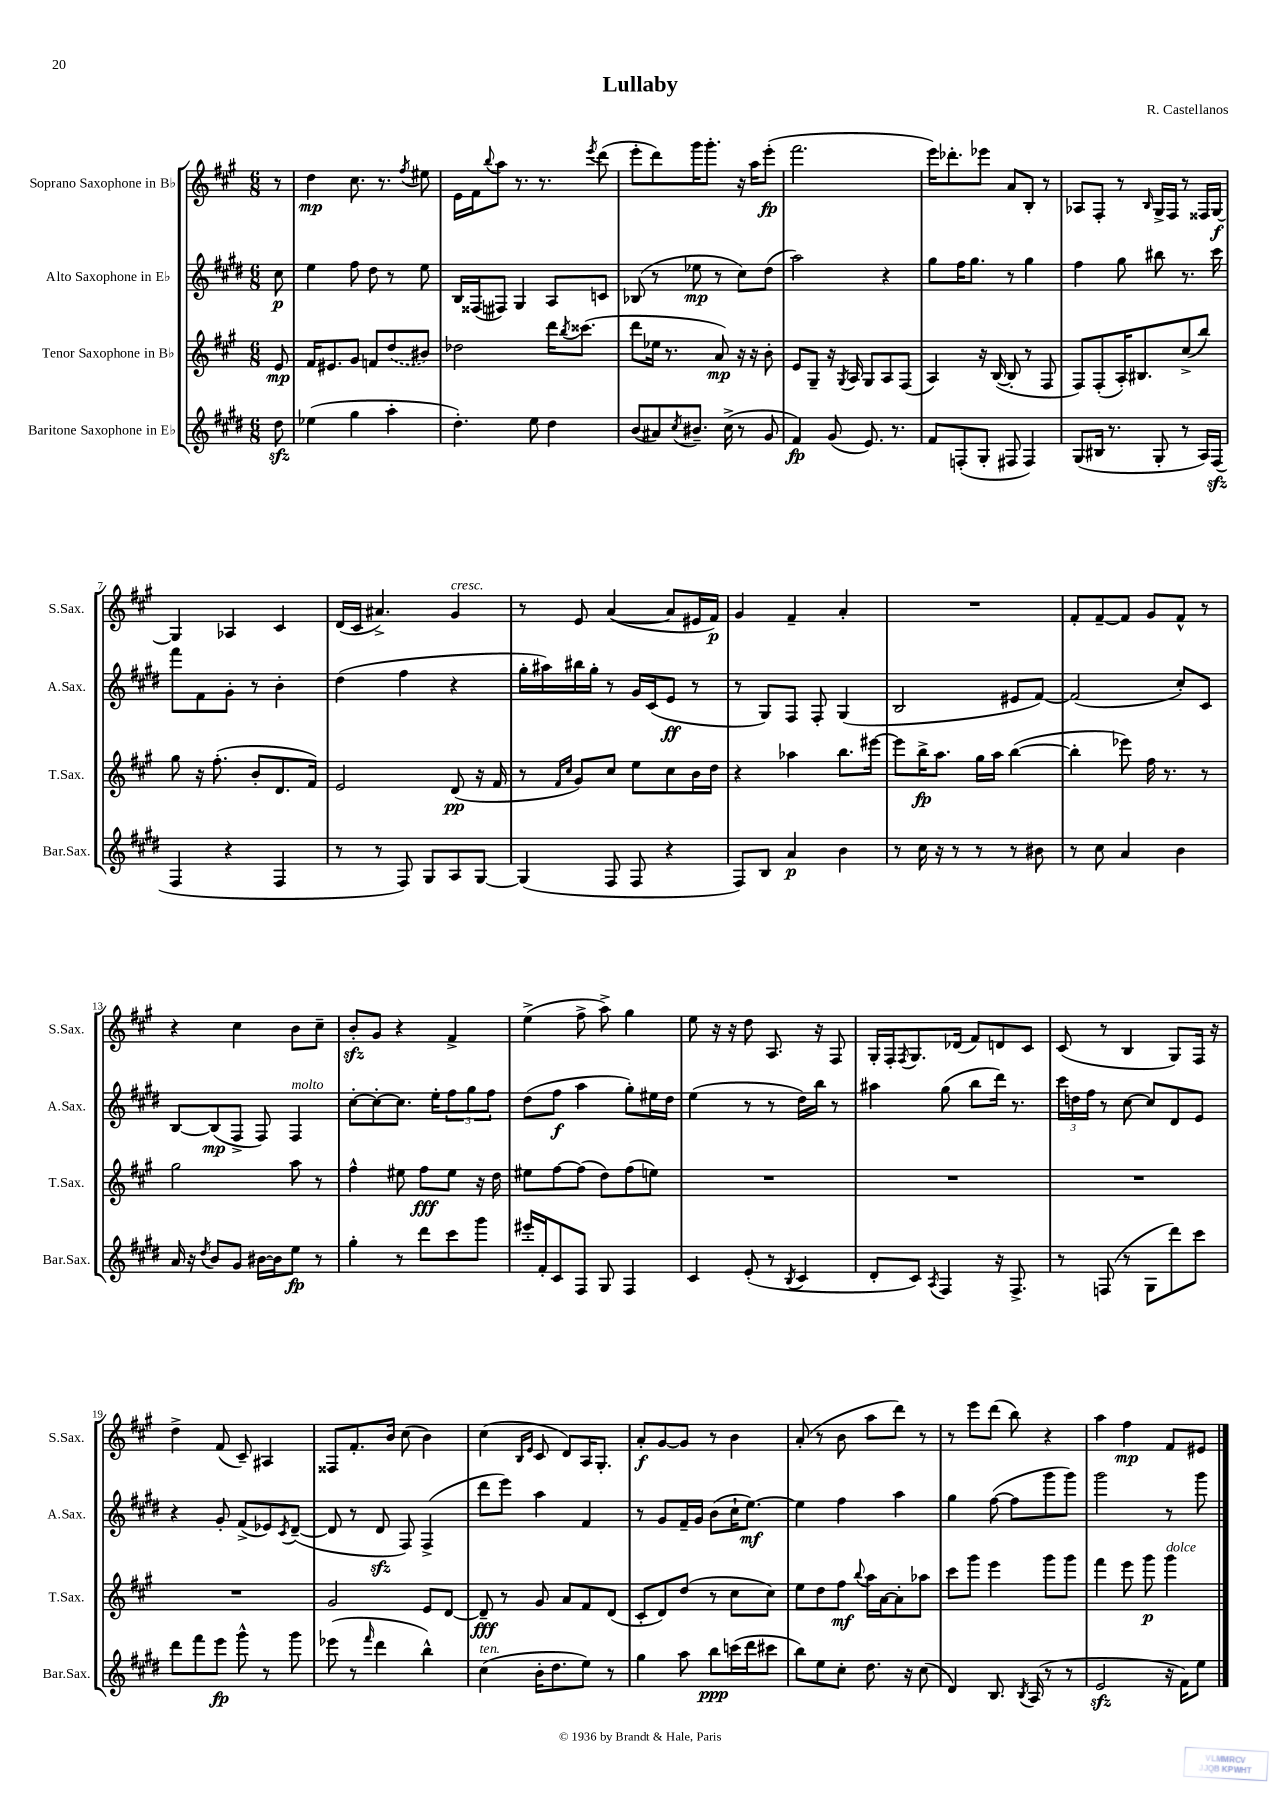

**kern	**dynam	**kern	**dynam	**kern	**dynam	**kern	**dynam
*part4	*part4	*part3	*part3	*part2	*part2	*part1	*part1
*staff4	*staff4	*staff3	*staff3	*staff2	*staff2	*staff1	*staff1
*I"Baritone Saxophone in E♭	*	*I"Tenor Saxophone in B♭	*	*I"Alto Saxophone in E♭	*	*I"Soprano Saxophone in B♭	*
*I'Bar.Sax.	*	*I'T.Sax.	*	*I'A.Sax.	*	*I'S.Sax.	*
*clefG2	*	*clefG2	*	*clefG2	*	*clefG2	*
*k[f#c#g#d#]	*	*k[f#c#g#]	*	*k[f#c#g#d#]	*	*k[f#c#g#]	*
*M6/8	*	*M6/8	*	*M6/8	*	*M6/8	*
=	=	=	=	=	=	=	=
8dd#zz\	.	8e/	mp	8cc#\	p	8r	.
=1	=1	=1	=1	=1	=1	=1	=1
(4ee-X\	.	16f#/KL	.	4ee\	.	4dd\	mp
.	.	8.e#X/	.	.	.	.	.
4gg#\	.	8g#/J	.	8ff#\	.	8.cc#\	.
.	.	8fn/L	.	8dd#\	.	.	.
.	.	.	.	.	.	8.r	.
4aa'\	.	(8dd/	.	8r	.	.	.
.	.	.	.	.	.	8qff#/	.
.	.	8b#X/J)	.	8ee\	.	8ee#X\	.
=2	=2	=2	=2	=2	=2	=2	=2
4.dd#'\)	.	2dd-X\	.	16B/LL	.	16e\LL	.
.	.	.	.	(16F##X/J	.	16f#\J	.
.	.	.	.	.	.	8qqbb/	.
.	.	.	.	8F#X/J)	.	8aa\J	.
.	.	.	.	4G#/	.	8.r	.
8ee\	.	.	.	.	.	.	.
.	.	.	.	.	.	8.r	.
4dd#\	.	16ddd\KL	.	8A/L	.	.	.
.	.	8qbb/	.	.	.	.	.
.	.	(8.ccc##X\J	.	.	.	.	.
.	.	.	.	.	.	8qeee/	.
.	.	.	.	8cn/J	.	(8ddd\	.
=3	=3	=3	=3	=3	=3	=3	=3
(8b/L	.	8ddd\L	.	(8B-X/	.	8eee'\L	.
8a#X/)	.	16ee-X\Jk	.	8r	.	8ddd\)	.
.	.	8.r	.	.	.	.	.
8qcc#/	.	.	.	.	.	.	.
8.b#X~/J	.	.	.	8ee-X\	mp	16ggg#\K	.
.	.	.	.	.	.	8.ggg#'\J	.
.	.	8a/)	mp	8r	.	.	.
(16cc#^\	.	.	.	.	.	.	.
8r	.	16r	.	8cc#\L)	.	16r	.
.	.	16r	.	.	.	16aa\KL	.
8g#/	.	8b'\	.	(8dd#\J	.	(8eee'\J	fp
=4	=4	=4	=4	=4	=4	=4	=4
4f#/)	fp	8e/L	.	2aa\)	.	2.fff#\	.
.	.	8G#~/J	.	.	.	.	.
(8g#/	.	16r	.	.	.	.	.
.	.	8qG#/	.	.	.	.	.
.	.	16A/	.	.	.	.	.
8.e/)	.	8G#/L	.	.	.	.	.
.	.	8A/	.	4r	.	.	.
8.r	.	.	.	.	.	.	.
.	.	(8F#/J	.	.	.	.	.
=5	=5	=5	=5	=5	=5	=5	=5
8f#/L	.	4A/)	.	8gg#\L	.	16eee\KL)	.
.	.	.	.	.	.	8.ddd-X'\	.
(8Fn'/	.	.	.	16ff#\K	.	.	.
.	.	.	.	8.gg#\J	.	.	.
8G#'/J	.	16r	.	.	.	8eee-X\J	.
.	.	([16B/	.	.	.	.	.
8F#X/	.	8B'/]	.	8r	.	8a/L	.
4F#/)	.	8r	.	4gg#\	.	8B'/J	.
.	.	8F#/	.	.	.	8r	.
=6	=6	=6	=6	=6	=6	=6	=6
(8G#/L	.	8F#/L)	.	4ff#\	.	8A-X/L	.
16B#X/Jk	.	(8F#'/	.	.	.	8F#'/J	.
8.r	.	.	.	.	.	.	.
.	.	16A'/K)	.	8gg#\	.	8r	.
.	.	8.B#X/	.	.	.	.	.
.	.	.	.	.	.	16qqB/	.
8G#'/	.	.	.	8bb#X\	.	16G#^/LL	.
.	.	.	.	.	.	16F#/JJ	.
8r	.	(8cc#^/	.	8.r	.	8r	.
16A/LL)	.	8bb/J)	.	.	.	16F##X/LL	.
(16F#zz/JJ	.	.	.	16ccc#\	.	[16G#/JJ	f
!!LO:LB:g=z
=7	=7	=7	=7	=7	=7	=7	=7
4F#/	.	8gg#\	.	8fff#\L	.	4G#/]	.
.	.	16r	.	8f#\	.	.	.
.	.	(8.ff#'\	.	.	.	.	.
4r	.	.	.	8g#'\J	.	4A-X/	.
.	.	8b'/L	.	8r	.	.	.
4F#/	.	8.d/	.	4b'\	.	4c#/	.
.	.	16f#/Jk)	.	.	.	.	.
=8	=8	=8	=8	=8	=8	=8	=8
8r	.	2e/	.	(4dd#\	.	(16d/LL	.
.	.	.	.	.	.	16c#/JJ	.
8r	.	.	.	.	.	4.a#X^/)	.
8F#/)	.	.	.	4ff#\	.	.	.
8G#/L	.	.	.	.	.	.	.
!	!	!	!	!	!	!LO:TX:a:i:t=cresc.	!
8A/	.	(8d/	pp	4r	.	4g#/	.
[8G#/J	.	16r	.	.	.	.	.
.	.	16f#/	.	.	.	.	.
=9	=9	=9	=9	=9	=9	=9	=9
(4G#/]	.	8r	.	16gg#'\LL	.	8r	.
.	.	.	.	16aa#X\)	.	.	.
.	.	16qqf#/LL	.	.	.	.	.
.	.	16qqcc#/JJ	.	.	.	.	.
.	.	8g#/L)	.	16bb#X\	.	8e/	.
.	.	.	.	16gg#'\JJ	.	.	.
8F#/	.	8cc#/J	.	8r	.	([4a/	.
8F#/	.	8ee\L	.	16g#/LL	.	.	.
.	.	.	.	(16c#/J	.	.	.
4r	.	8cc#\	.	8e/J	ff	8a/L]	.
.	.	16b\L	.	8r	.	16e#X/L	.
.	.	16dd\JJ	.	.	.	16f#/JJ)	p
=10	=10	=10	=10	=10	=10	=10	=10
8F#/L)	.	4r	.	8r	.	4g#/	.
8B/J	.	.	.	8G#/L)	.	.	.
4a/	p	4aa-X\	.	8F#/J	.	4f#~/	.
.	.	.	.	8F#'/	.	.	.
4b\	.	8.bb\L	.	(4G#/	.	4a'/	.
.	.	[16eee#X\Jk	.	.	.	.	.
=11	=11	=11	=11	=11	=11	=11	=11
8r	.	8eee#\L]	.	2B/	.	2.r	.
16cc#\	.	16bb^\K	fp	.	.	.	.
16r	.	8.aa\J	.	.	.	.	.
8r	.	.	.	.	.	.	.
8r	.	16gg#\LL	.	.	.	.	.
.	.	16aa\JJ	.	.	.	.	.
8r	.	([4bb\	.	8e#X/L	.	.	.
8b#X\	.	.	.	[8f#/J)	.	.	.
=12	=12	=12	=12	=12	=12	=12	=12
8r	.	4bb'\]	.	(2f#/]	.	8f#'/L	.
8cc#\	.	.	.	.	.	[8f#~/	.
4a/	.	8eee-X\)	.	.	.	8f#/J]	.
.	.	16ff#\	.	.	.	8g#/L	.
.	.	8.r	.	.	.	.	.
4b\	.	.	.	8cc#'/L)	.	8f#^^/J	.
.	.	8r	.	8c#/J	.	8r	.
!!LO:LB:g=z
=13	=13	=13	=13	=13	=13	=13	=13
16a/	.	2gg#\	.	[8B/L	.	4r	.
16r	.	.	.	.	.	.	.
8qdd#/	.	.	.	.	.	.	.
8b/L	.	.	.	(8B/]	mp	.	.
8g#/J	.	.	.	8F#^/J	.	4cc#\	.
[16b#X\LL	.	.	.	8F#/)	.	.	.
16b#\J]	.	.	.	.	.	.	.
!	!	!	!	!LO:TX:a:i:t=molto	!	!	!
8ee\J	fp	8aa\	.	4F#/	.	8b\L	.
8r	.	8r	.	.	.	8cc#~\J	.
=14	=14	=14	=14	=14	=14	=14	=14
4gg#'\	.	4ff#^^\	.	[8cc#'\L	.	8bzz'/L	.
.	.	.	.	8cc#'\_	.	8g#/J	.
8r	.	8ee#X\	.	8.cc#\J]	.	4r	.
8ddd#\L	.	8ff#\L	fff	.	.	.	.
.	.	.	.	16ee'\KL	.	.	.
8ccc#\	.	8ee#\J	.	12ff#\	.	4f#^/	.
.	.	.	.	12gg#\	.	.	.
8ggg#\J	.	16r	.	.	.	.	.
.	.	.	.	12ff#\J	.	.	.
.	.	16dd\	.	.	.	.	.
=15	=15	=15	=15	=15	=15	=15	=15
16eee#X'/LL	.	8ee#X\L	.	(8dd#\L	.	(4ee^\	.
16f#'/J	.	.	.	.	.	.	.
8c#/	.	[8ff#\	.	8ff#\J	f	.	.
8F#/J	.	(8ff#\J]	.	4aa\	.	8ff#^\	.
8G#/	.	8dd\L)	.	.	.	8aa^\)	.
4F#/	.	(8ff#\	.	8gg#'\L)	.	4gg#\	.
.	.	8een\J)	.	16ee#X\L	.	.	.
.	.	.	.	16dd#\JJ	.	.	.
=16	=16	=16	=16	=16	=16	=16	=16
4c#/	.	2.r	.	(4ee\	.	8ee\	.
.	.	.	.	.	.	16r	.
.	.	.	.	.	.	16r	.
(8e'/	.	.	.	8r	.	8dd\	.
8r	.	.	.	8r	.	8.A/	.
8qB/	.	.	.	.	.	.	.
4c#/	.	.	.	16dd#\LL)	.	.	.
.	.	.	.	16bb\JJ	.	16r	.
.	.	.	.	8r	.	8F#/	.
=17	=17	=17	=17	=17	=17	=17	=17
8d#'/L	.	2.r	.	4aa#X\	.	16G#'/LL	.
.	.	.	.	.	.	16F#'/J	.
.	.	.	.	.	.	8qF#/	.
8c#/J)	.	.	.	.	.	8.G#/	.
8qA/	.	.	.	.	.	.	.
4F#/	.	.	.	(8gg#\	.	.	.
.	.	.	.	.	.	(16d-X/Jk	.
.	.	.	.	8bb\L	.	8f#/L)	.
16r	.	.	.	16ddd#\Jk)	.	8dn/	.
8.F#^/	.	.	.	8.r	.	.	.
.	.	.	.	.	.	8c#/J	.
=18	=18	=18	=18	=18	=18	=18	=18
8r	.	2.r	.	24ccc#\LL	.	(8c#/	.
.	.	.	.	24ddn\	.	.	.
.	.	.	.	24ff#\JJ	.	.	.
(8Fn/	.	.	.	8r	.	8r	.
8r	.	.	.	[8cc#\	.	4B/	.
8G#\L	.	.	.	8cc#/L]	.	.	.
8ddd#\)	.	.	.	8d#/	.	8G#/L)	.
8ccc#\J	.	.	.	8e/J	.	16F#/Jk	.
.	.	.	.	.	.	16r	.
!!LO:LB:g=z
=19	=19	=19	=19	=19	=19	=19	=19
8ddd#\L	.	2.r	.	4r	.	4dd^\	.
8fff#\	.	.	.	.	.	.	.
8eee\J	fp	.	.	8g#'/	.	(8f#/	.
8ggg#^^\	.	.	.	(8f#^/L	.	8c#~/)	.
8r	.	.	.	8e-X/)	.	4A#X/	.
.	.	.	.	8qc#/	.	.	.
8ggg#\	.	.	.	([8d#~/J	.	.	.
=20	=20	=20	=20	=20	=20	=20	=20
(8eee-X\	.	2g#/	.	8d#/]	.	8F##X/L	.
8r	.	.	.	8r	.	8.f#'/	.
16qqfff#/	.	.	.	.	.	.	.
4ddd#\	.	.	.	8d#zz/	.	.	.
.	.	.	.	.	.	16b/Jk	.
.	.	.	.	8F#/)	.	(8cc#\	.
4bb^^\)	.	8e/L	.	(4F#^/	.	4b\)	.
.	.	[8d/J	.	.	.	.	.
=21	=21	=21	=21	=21	=21	=21	=21
!LO:TX:a:i:t=ten.	!	!	!	!	!	!	!
(4cc#\	.	8d~/]	fff	8ddd#\L	.	(4cc#\	.
.	.	8r	.	8eee\J)	.	.	.
.	.	.	.	.	.	16qqB/LL	.
.	.	.	.	.	.	16qqe/JJ	.
16b'\KL	.	8g#/	.	4aa\	.	8c#/	.
8.dd#\	.	.	.	.	.	.	.
.	.	8a/L	.	.	.	8d/L)	.
8ee\J)	.	8f#/	.	4f#/	.	16A/K	.
.	.	.	.	.	.	8.G#'/J	.
8r	.	(8d/J	.	.	.	.	.
=22	=22	=22	=22	=22	=22	=22	=22
4gg#\	.	8c#'/L	.	8r	.	8a'/L	f
.	.	8d/)	.	8g#/L	.	[8g#/	.
8aa\	.	(8dd/J	.	16f#~/L	.	8g#/J]	.
.	.	.	.	16g#/JJ	.	.	.
8bb\L	ppp	8r	.	(8b\L	.	8r	.
(16cccn\L	.	8cc#\L	.	16cc#`\K	.	4b\	.
16ddd#\J	.	.	.	[8.ee\J)	mf	.	.
8ccc#X\J	.	8cc#\J)	.	.	.	.	.
=23	=23	=23	=23	=23	=23	=23	=23
8bb\L)	.	8ee\L	.	4ee\]	.	(8a'/	.
8ee\	.	8dd\	.	.	.	8r	.
8cc#'\J	.	8ff#\J	mf	4ff#\	.	8b\	.
.	.	8qqbb/	.	.	.	.	.
8.dd#\	.	16aa\LL	.	.	.	8aa\L	.
.	.	[16a\J	.	.	.	.	.
.	.	8a'\]	.	4aa\	.	8ddd\J)	.
16r	.	.	.	.	.	.	.
(8cc#\	.	8aa-X\J	.	.	.	8r	.
=24	=24	=24	=24	=24	=24	=24	=24
4d#/)	.	8ccc#\L	.	4gg#\	.	8r	.
.	.	8ggg#\J	.	.	.	8eee\L	.
8.B/	.	4eee\	.	([8ff#\	.	(8ddd\J	.
.	.	.	.	8ff#\L]	.	8bb\)	.
8qB/	.	.	.	.	.	.	.
(16A/	.	.	.	.	.	.	.
8r	.	8ggg#\L	.	8ggg#\	.	4r	.
8r	.	8ggg#\J	.	8ggg#\J)	.	.	.
=25	=25	=25	=25	=25	=25	=25	=25
2ezz/	.	4fff#\	.	2ggg#\	.	4aa\	.
.	.	8eee\	.	.	.	4ff#\	mp
.	.	8ggg#\	p	.	.	.	.
!	!	!LO:TX:a:i:t=dolce	!	!	!	!	!
16r	.	4ggg#\	.	8r	.	8f#/L	.
16f#\KL)	.	.	.	.	.	.	.
8ee\J	.	.	.	8ggg#\	.	8e#X/J	.
==	==	==	==	==	==	==	==
*-	*-	*-	*-	*-	*-	*-	*-
